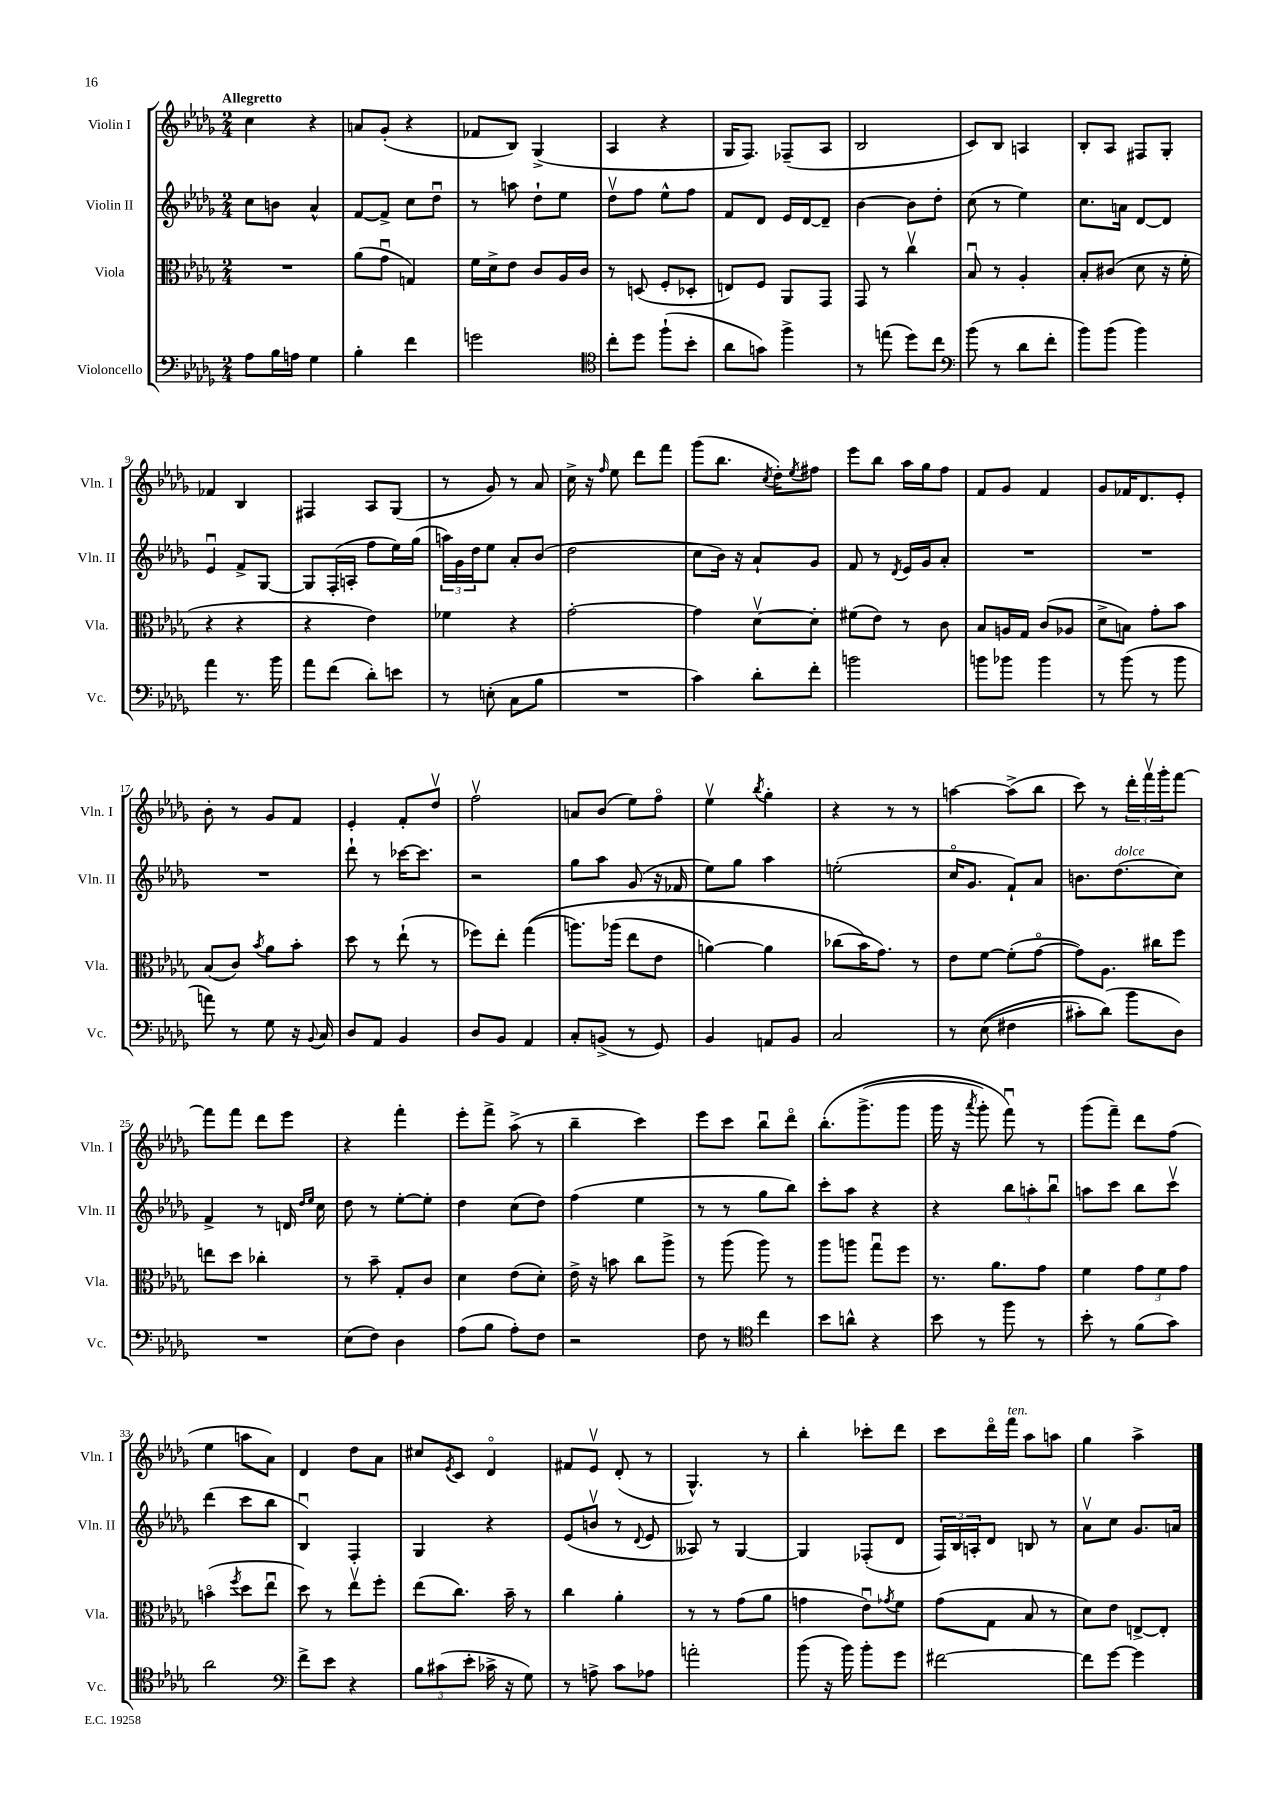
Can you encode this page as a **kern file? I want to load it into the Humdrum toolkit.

**kern	**kern	**kern	**kern
*staff4	*staff3	*staff2	*staff1
*clefF4	*clefC3	*clefG2	*clefG2
*k[b-e-a-d-g-]	*k[b-e-a-d-g-]	*k[b-e-a-d-g-]	*k[b-e-a-d-g-]
*M2/4	*M2/4	*M2/4	*M2/4
8A-	2r	8cc	4cc
16B-	.	8b	.
16A	.	.	.
4G-	.	4a-^^	4r
=	=	=	=
4B-'	(8a-	[8f	8a
.	8g-u	8f^]	(8g-'
4f	4G)	8cc	4r
.	.	8dd-u	.
=	=	=	=
2g	16f	8r	8f-
.	16d-^	.	.
.	8e-	8aa	8B-)
.	8c	8dd-`	(4G-^
.	16A-	8ee-	.
.	16c	.	.
=	=	=	=
*clefC4	*	*	*
8cc'	8r	8dd-v	4A-
8dd-	(8D	8ff	.
(8ff`	8F'	8ee-^^	4r
8b-'	8D-'	8ff	.
=	=	=	=
8a-	8E)	8f	16G-
.	.	.	8.F)
8g)	8F	8d-	.
4ff^	8AA-	16e-	(8F-~
.	.	[16d-	.
.	8GG-	8d-~]	8A-
=	=	=	=
8r	8GG-	[4b-	2B-
(8ee	8r	.	.
8dd-)	4ccv	8b-]	.
8cc	.	8dd-'	.
=	=	=	=
*clefF4	*	*	*
(8b-	8B-u	(8cc	8c)
8r	8r	8r	8B-
8d-	4A-'	4ee-)	4A
8f'	.	.	.
=	=	=	=
8b-)	8B-'	8.cc	8B-'
(8b-	(8c#	.	8A-
.	.	16a	.
4b-)	8d-	[8d-	8F#
.	16r	8d-]	8G-'
.	16f'	.	.
=	=	=	=
4a-	4r	4e-u	4f-
8.r	4r	8f^	4B-
.	.	[8G-	.
16b-	.	.	.
=	=	=	=
8a-	4r	8G-]	4F#
(8f	.	(16F'	.
.	.	16A'	.
8d-')	4e-)	8ff	8A-
8e	.	16ee-)	(8G-
.	.	(16gg-	.
=	=	=	=
8r	4f-	24aa)	8r
.	.	24g-	.
.	.	24dd-	.
(8E'	.	8ee-	8g-)
8C	4r	8a-'	8r
8B-	.	(8b-	8a-
=	=	=	=
2r	[2g-'	2dd-	16cc^
.	.	.	16r
.	.	.	16qqff
.	.	.	8ee-
.	.	.	8ddd-
.	.	.	8fff
=	=	=	=
4c)	4g-]	8cc	(8ggg-
.	.	16b-)	8.bb-
.	.	16r	.
8d-'	[8d-v	8a-`	.
.	.	.	8qcc
.	.	.	16dd-')
.	.	.	8qee-
8f'	8d-']	8g-	8ff#
=	=	=	=
2b	(8f#	8f	8eee-
.	8e-)	8r	8bb-
.	.	8qd-	.
.	8r	16e-	16aa-
.	.	16g-	16gg-
.	8c	8a-'	8ff
=	=	=	=
8b	8B-	2r	8f
8b-	16A	.	8g-
.	16G-	.	.
4b-	(8c	.	4f
.	8A-	.	.
=	=	=	=
8r	8d-^	2r	8g-
(8b-	8B)	.	16f-
.	.	.	8.d-
8r	8g-'	.	.
8b-	8b-	.	8e-'
=	=	=	=
8a)	(8B-	2r	8b-'
8r	8c)	.	8r
.	8qb-	.	.
8G-	8a-	.	8g-
16r	8b-'	.	8f
8qqBB-	.	.	.
16C	.	.	.
=	=	=	=
8D-	8dd-	8ddd-`	4e-'
8AA-	8r	8r	.
4BB-	(8ee-`	[16ccc-	8f'
.	.	8.ccc-]	.
.	8r	.	8dd-v
=	=	=	=
8D-	8ff-)	2r	2ffv
8BB-	8ee-'	.	.
4AA-	&((4gg-	.	.
=	=	=	=
8C'	8.aa)	8gg-	8a
(8BB^	.	8aa-	(8b-
.	(16aa-	.	.
8r	8ee-	(8g-	8ee-)
8GG-)	8e-	16r	8ffo
.	.	16f-	.
=	=	=	=
4BB-	[4a)	8ee-)	4ee-v
.	.	8gg-	.
.	.	.	8qbb-
8AA	4a]	4aa-	4gg-'
8BB-	.	.	.
=	=	=	=
2C	(8cc-	(2ee'	4r
.	16b-&)	.	.
.	8.g-)	.	.
.	.	.	8r
.	8r	.	8r
=	=	=	=
8r	8e-	16cco	[4aa
.	.	8.g-	.
&((8E-	[8f	.	.
4F#	(8f']	8f`)	(8aa^]
.	[8g-o	8a-	8bb-
=	=	=	=
8c#')	8g-])	8.b	8ccc)
(8d-&)	8.A-	.	8r
.	.	(8.dd-	.
8b-	.	.	24ddd-'
.	.	.	24fffv
.	16cc#	.	.
.	.	.	24ggg-'
8D-)	8ff	8cc)	[8fff
=	=	=	=
2r	8ee	4f^	8fff]
.	8dd-	.	8fff
.	4cc-'	8r	8ddd-
.	.	16d	8eee-
.	.	16qqdd-	.
.	.	16qqee-	.
.	.	16cc	.
=	=	=	=
(8E-	8r	8dd-	4r
8F)	8b-~	8r	.
4D-	8G-'	[8ee-'	4fff'
.	8c	8ee-']	.
=	=	=	=
(8A-	4d-	4dd-	8eee-'
8B-	.	.	8fff^
8A-')	(8e-	(8cc	(8aa-^
8F	8d-')	8dd-)	8r
=	=	=	=
2r	16e-^	(4ff	4bb-~
.	16r	.	.
.	8b	.	.
.	8cc	4ee-	4ccc)
.	8aa-^	.	.
=	=	=	=
8F	8r	8r	8eee-
8r	(8aa-	8r	8ccc
*clefC4	*	*	*
4cc	8aa-)	8gg-	8bb-u
.	8r	8bb-)	8ddd-o
=	=	=	=
8b-	8aa-	8ccc'	&(8.bb-'
8a^^	8aa	8aa-	.
.	.	.	(8.ggg-^
4r	8gg-u	4r	.
.	8ff	.	8ggg-
=	=	=	=
8b-	8.r	4r	16ggg-
.	.	.	16r
.	.	.	8qaaa-
8r	.	.	8ggg-')
.	8.a-	.	.
8ff	.	12bb-	8fffu&)
.	.	12aa'	.
8r	8g-	.	8r
.	.	12bb-u	.
=	=	=	=
8b-'	4f	8aa	(8ggg-
8r	.	8ccc	8fff~)
(8f	12g-	8bb-	8ddd-
.	12f	.	.
8g-)	.	8cccv	(8ff
.	12g-	.	.
=	=	=	=
2a-	(4bo	(4ddd-	4ee-
.	8qff	.	.
.	8dd-	8ccc	8aa
.	8ee-u	8bb-	8a-)
=	=	=	=
*clefF4	*	*	*
8f^	8dd-)	4B-u)	4d-
8e-	8r	.	.
4r	8ee-v	4F'	8dd-
.	8ff'	.	8a-
=	=	=	=
12B-	(8ee-	4G-	8cc#
(12c#	.	.	.
.	.	.	8qe-
.	8.cc)	.	8c
12e-'	.	.	.
16c-^	.	4r	4d-o
16r	16b-~	.	.
8G-)	8r	.	.
=	=	=	=
8r	4cc	(8e-	8f#
8A^	.	8bv	8e-v
8c	4a-'	8r	(8d-'
.	.	8qqd-	.
8A-	.	8e-	8r
=	=	=	=
2a'	8r	8A--)	4.G-^^)
.	8r	8r	.
.	(8g-	[4G-	.
.	8a-	.	8r
=	=	=	=
(8b-	4g	4G-]	4bb-'
16r	.	.	.
16b-)	.	.	.
8b-'	8e-u)	(8F-'	8ccc-'
.	8qg-	.	.
8g-	8f	8d-	8ddd-
=	=	=	=
[2f#	(8g-	24F)	8ccc
.	.	24B-	.
.	.	24A'	.
.	8G-	8d-	16ddd-o
.	.	.	16fff
.	8B-	8B	8aa-
.	8r	8r	8aa
=	=	=	=
8f#]	8d-)	8a-v	4gg-
[8g-	8e-	8cc	.
4g-]	[8E^	8.g-	4aa-^
.	8E']	.	.
.	.	16a	.
==	==	==	==
*-	*-	*-	*-
